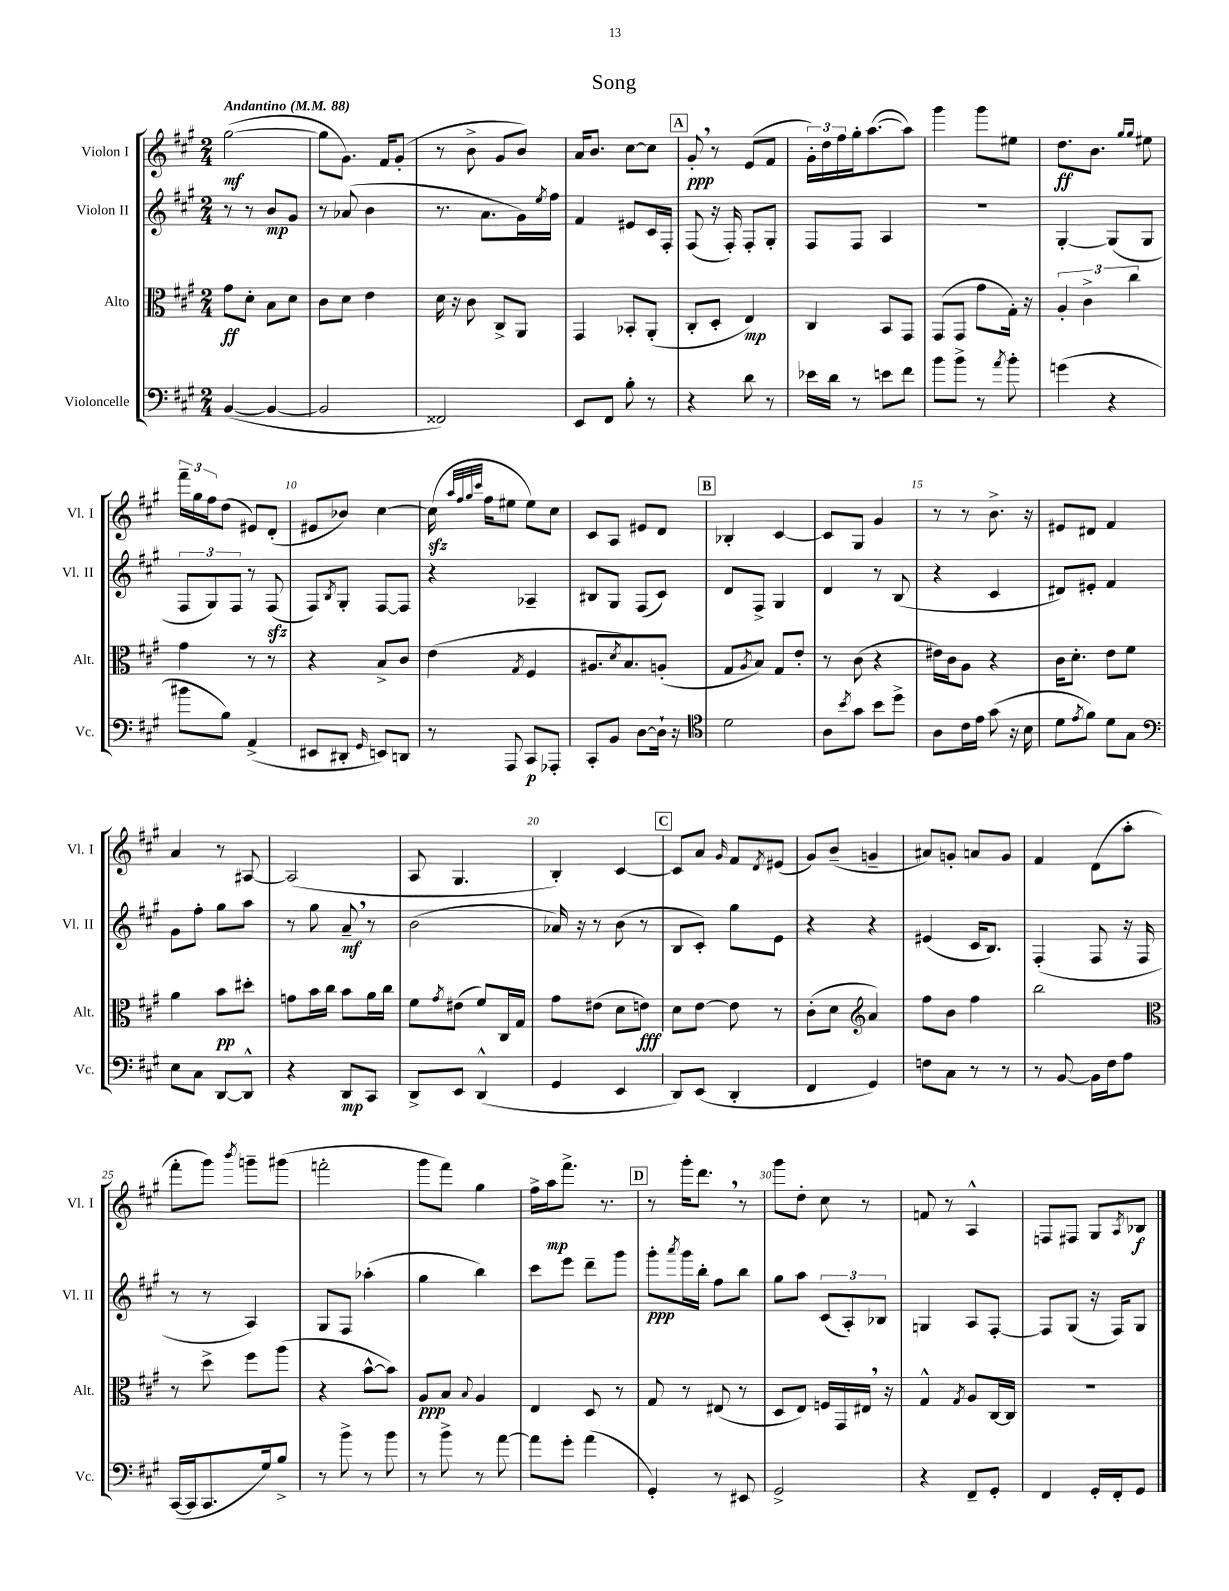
\header { title = "Song" }
<<
\new StaffGroup <<
\new Staff = "s0" \with { instrumentName = "Violon I" shortInstrumentName = "Vl. I" } {
    \clef treble \key a \major \numericTimeSignature \time 2/4 \tempo "Andantino" 4 = 88
    gis''2~\mf( |
    gis''8 gis'8.) fis'16 gis'8-.( |
    r8 b'8-> gis'8 b'8) |
    a'16 b'8. cis''8~ cis''8 |
    \mark \markup { \box "A" } gis'8-.\ppp \breathe r8 e'8( fis'8 |
    \tuplet 3/2 { gis'16-.) d''16 fis''16 } gis''16-. a''8.~( a''8) |
    gis'''4 gis'''8 eis''8 |
    d''8.\ff b'8. \grace { gis''16 gis''16 } eis''8 |
    \tuplet 3/2 { fis'''16-- gis''16 fis''16 } d''8( eis'8) d'8-.( |
    eis'8 bes'8) cis''4~ |
    cis''16\sfz( \grace { a''32 fis''32 gis''32 cis'''32 } fis''16 eis''8 eis''8) cis''8 |
    cis'8 a8 eis'8 d'8 |
    \mark \markup { \box "B" } bes4-. cis'4~ |
    cis'8 gis8 gis'4 |
    r8 r8 b'8.-> r16 |
    eis'8 dis'8 fis'4 |
    a'4 r8 ais8~ |
    ais2( |
    a8 gis4. |
    b4-.) cis'4~ |
    \mark \markup { \box "C" } cis'8 a'8 \grace { gis'16 } fis'8 \acciaccatura { d'8 } eis'8( |
    gis'8) b'8--( g'4-- |
    ais'8) g'8-. a'8 g'8 |
    fis'4 d'8( a''8-. |
    fis'''8-. gis'''8) \acciaccatura { b'''8 } g'''8-- gis'''8( |
    f'''2-. |
    gis'''8 fis'''8) gis''4 |
    fis''16-> a''16\mp fis'''8.-> r8. |
    \mark \markup { \box "D" } r8 gis'''16-. d'''8. \breathe r8 |
    gis'''8 d''8-. cis''8 r8 |
    f'8 r8 a4-^ |
    f8 fis8 gis8 \acciaccatura { a8 } bes8\f \bar "|." |
}
\new Staff = "s1" \with { instrumentName = "Violon II" shortInstrumentName = "Vl. II" } {
    \clef treble \key a \major \numericTimeSignature \time 2/4
    r8 r8 b'8\mp gis'8 |
    r8 aes'8( b'4 |
    r8. a'8. gis'16) \acciaccatura { e''8 } fis''16 |
    fis'4 eis'8 cis'16 fis16-. |
    \mark \markup { \box "A" } fis8( r16 fis16-.) fis8-. gis8-. |
    fis8 fis8 a4 |
    R2 |
    gis4~-. gis8( gis8 |
    \tuplet 3/2 { fis8 gis8) fis8 } r8 fis8\sfz( |
    fis8) \acciaccatura { b8 } gis8-. fis8~ fis8 |
    r4 aes4-- |
    bis8 gis8 fis8( cis'8) |
    \mark \markup { \box "B" } d'8 fis8-> gis4 |
    d'4 r8 b8( |
    r4 cis'4 |
    dis'8) eis'8-. fis'4 |
    gis'8 fis''8-. gis''8 a''8 |
    r8 gis''8 a'8--\mf \breathe r8 |
    b'2( |
    aes'16) r16 r8 b'8( r8 |
    \mark \markup { \box "C" } b8 cis'8-.) gis''8 e'8 |
    r4 r4 |
    eis'4( cis'16 b8.) |
    fis4-.( fis8 r16 fis16 |
    r8 r8 a4) |
    gis8 fis8 aes''4-.( |
    gis''4 b''4) |
    cis'''8 e'''8 d'''8-- gis'''8 |
    \mark \markup { \box "D" } gis'''8-.\ppp \acciaccatura { a'''8 } gis'''16 b''16-. fis''8 b''8 |
    gis''8 a''8 \tuplet 3/2 { cis'8( a8-.) bes8 } |
    g4 a8 fis8~-. |
    fis8 gis8( r16 fis16) gis8 \bar "|." |
}
\new Staff = "s2" \with { instrumentName = "Alto" shortInstrumentName = "Alt." } {
    \clef alto \key a \major \numericTimeSignature \time 2/4
    gis'8\ff d'8-. b8 d'8 |
    cis'8 d'8 e'4 |
    d'16 r16 cis'8 cis8-> a,8 |
    gis,4 bes,8-. a,8-.( |
    \mark \markup { \box "A" } cis8-. d8-. e4\mp) |
    cis4 b,8 gis,8 |
    gis,8( gis,8 gis'8 gis16-.) r16 |
    \tuplet 3/2 { a4-. cis'4-> cis''4 } |
    gis'4 r8 r8 |
    r4 b8-> cis'8 |
    e'4( \acciaccatura { gis8 } fis4 |
    ais8. \acciaccatura { d'8 } b8.) a8-.( |
    \mark \markup { \box "B" } gis8 \acciaccatura { a8 } b8) gis8 e'8-. |
    r8 cis'8( r4 |
    eis'16) cis'16 a8 r4 |
    cis'16 d'8.-. e'8 fis'8 |
    a'4 b'8\pp dis''8-. |
    g'8 b'16 cis''16 b'8 a'16 cis''16 |
    fis'8 \acciaccatura { gis'8 } eis'8( fis'8) cis16 gis16 |
    gis'8 eis'8( d'8 e'8\fff) |
    \mark \markup { \box "C" } d'8 e'8~ e'8 r8 |
    cis'8-.( d'8 \clef treble a'4) |
    fis''8 b'8 fis''4 |
    b''2 |
    \clef alto r8 d''8-> fis''8 a''8( |
    r4 b'8~-^ b'8) |
    a8\ppp b8 \appoggiatura { b8 } a4 |
    e4 d8 r8 |
    \mark \markup { \box "D" } gis8 r8 eis8( r8 |
    d8 e8) f16 gis,16 eis16 \breathe r16 |
    gis4-^ \acciaccatura { gis8 } a8 cis16~ cis16 |
    r2 \bar "|." |
}
\new Staff = "s3" \with { instrumentName = "Violoncelle" shortInstrumentName = "Vc." } {
    \clef bass \key a \major \numericTimeSignature \time 2/4
    b,4~( b,4~ |
    b,2 |
    fisis,2) |
    e,8 fis,8 b8-. r8 |
    \mark \markup { \box "A" } r4 d'8 r8 |
    ees'16 d'16 r8 e'8 fis'8 |
    b'8 b'8-> r8 \acciaccatura { a'8 } b'8-. |
    g'4( r4 |
    bis'8 b8) a,4->( |
    eis,8 dis,8-. \grace { gis,16 } e,8) d,8 |
    r8 a,,8 cis,8\p aes,,8-. |
    cis,8-. b,8 d8~ d16-! r16 |
    \mark \markup { \box "B" } \clef tenor d'2 |
    a8 \acciaccatura { b'8 } gis'8 b'8 d''8-> |
    a8 cis'16 e'16 gis'8( r16 b16 |
    d'8 \acciaccatura { e'8 } fis'8) d'8 gis8 |
    \clef bass e8 cis8 d,8~ d,8-^ |
    r4 d,8\mp cis,8 |
    d,8-> e,8 d,4-^( |
    gis,4 e,4 |
    \mark \markup { \box "C" } d,8) e,8( d,4-. |
    fis,4 gis,4) |
    f8 cis8 r8 r8 |
    r8 b,8~ b,16 fis16 a8 |
    cis,16~( cis,16 cis,8. gis16) b8-> |
    r8 b'8-> r8 b'8 |
    r8 b'8-> r8 a'8~ |
    a'8 gis'8-. a'4( |
    \mark \markup { \box "D" } gis,4-.) r8 eis,8 |
    gis,2-> |
    r4 fis,8-- gis,8-. |
    fis,4 gis,16-. fis,16-. gis,8 \bar "|." |
}
>>
>>
\layout { \context { \Score \override BarNumber.break-visibility = ##(#f #t #t) barNumberVisibility = #(every-nth-bar-number-visible 5) } }
